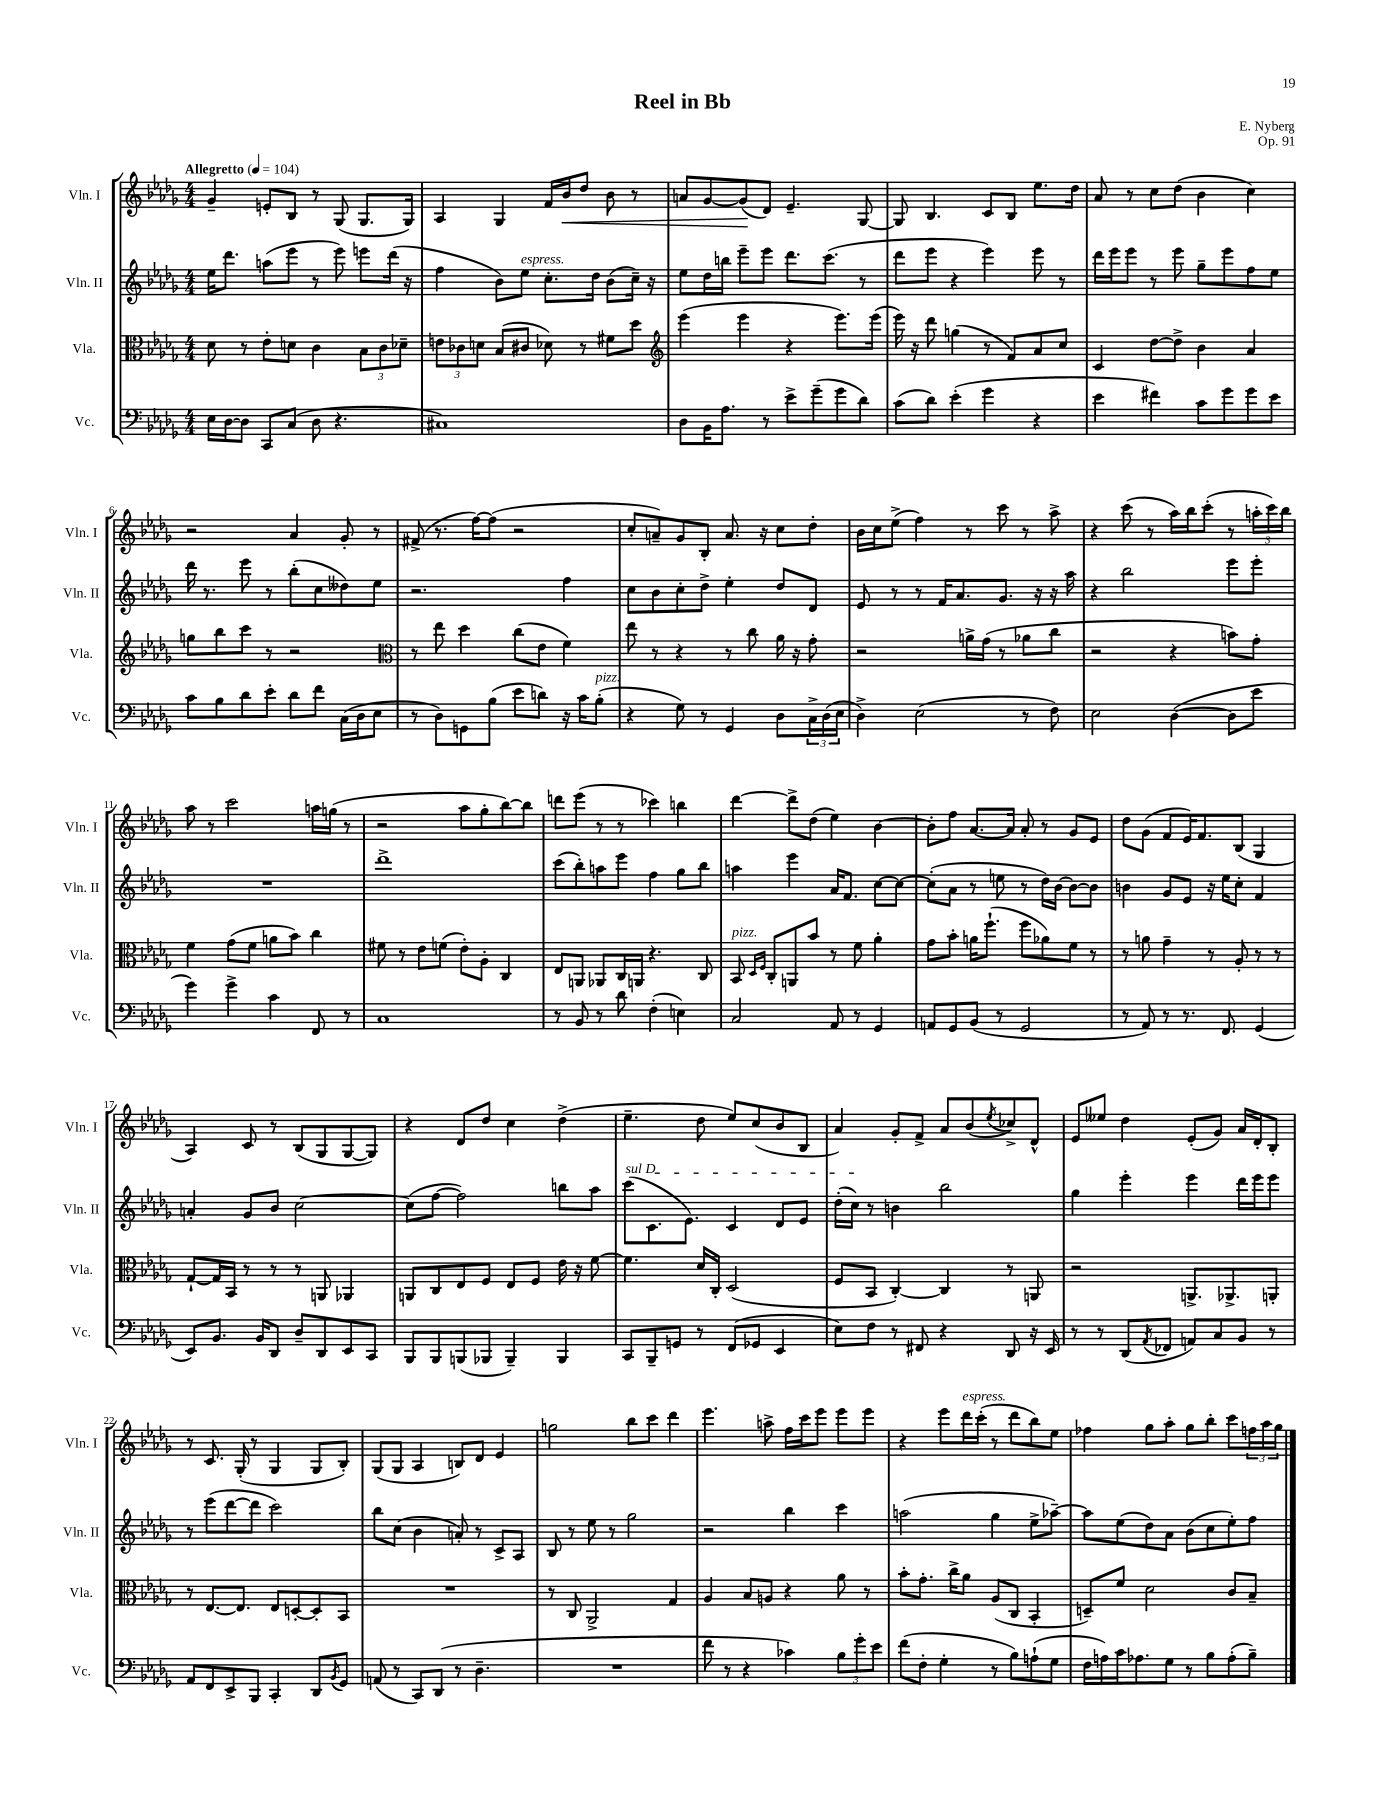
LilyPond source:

\header { title = "Reel in Bb" composer = "E. Nyberg" opus = "Op. 91" }
<<
\new StaffGroup <<
\new Staff = "s0" \with { instrumentName = "Vln. I" shortInstrumentName = "Vln. I" } {
    \clef treble \key des \major \numericTimeSignature \time 4/4 \tempo "Allegretto" 4 = 104
    ges'4-- e'8-. bes8 r8 ges8( ges8. ges16) |
    aes4 ges4 f'16 bes'16\< des''8 bes'8 r8 |
    a'8 ges'8~ ges'8\!( des'8) ees'4.-- ges8~ |
    ges8 bes4. c'8 bes8 ees''8. des''16 |
    aes'8 r8 c''8 des''8( bes'4 c''4) |
    r2 aes'4 ges'8-. r8 |
    fis'8->( r8. f''16~) f''8( r2 |
    c''8-. a'8--) ges'8 bes8-. a'8. r16 c''8 des''8-. |
    bes'16 c''16 ees''8->( f''4) r8 c'''8 r8 aes''8-> |
    r4 c'''8( r8 aes''16) bes''16 c'''8-.( r8 \tuplet 3/2 { a''16-. c'''16) bes''16 } |
    aes''8 r8 c'''2 a''16 g''16( r8 |
    r2 aes''8 ges''8-. bes''8~) bes''8 |
    d'''8 ees'''8( r8 r8 ces'''4) b''4 |
    des'''4~ des'''8-> des''8( ees''4) bes'4~ |
    bes'8-. f''8 aes'8.~ aes'16 aes'8-. r8 ges'8 ees'8 |
    des''8 ges'8( f'8 ees'16) f'8. bes8( ges4 |
    aes4) c'8 r8 bes8( ges8 ges8~ ges8) |
    r4 des'8 des''8 c''4 des''4->( |
    ees''4.-- des''8 ees''8) c''8( bes'8 bes8 |
    aes'4) ges'8-. f'8-> aes'8 bes'8( \acciaccatura { ees''8 } ces''8->) des'8-^ |
    ees'8 eeses''8 des''4 ees'8-.( ges'8) aes'16 des'16-. bes8-. |
    r8 c'8. ges16-.( r8 ges4 ges8 bes8-.) |
    ges8( ges8 aes4 b8) des'8 ees'4 |
    g''2 bes''8 c'''8 des'''4 |
    ees'''4. a''8-> f''16 c'''16 ees'''8 ees'''8 ees'''8 |
    r4 ees'''8 des'''16^\markup { \italic "espress." } c'''16-.( r8 des'''8 bes''8) ees''8 |
    fes''4 ges''8 aes''8-. ges''8 bes''8-. c'''8 \tuplet 3/2 { f''16 aes''16 ges''16 } \bar "|." |
}
\new Staff = "s1" \with { instrumentName = "Vln. II" shortInstrumentName = "Vln. II" } {
    \clef treble \key des \major \numericTimeSignature \time 4/4
    ees''16 des'''8. a''8( ees'''8 r8 ees'''8) e'''8 des'''16( r16 |
    f''4 bes'8) ees''8^\markup { \italic "espress." } c''8.-. des''16 bes'8( c''16--) r16 |
    ees''8 des''16 b''16 ees'''8-- ees'''8 des'''8. c'''8.( r8 |
    des'''8 ees'''8 r4 ees'''4) ees'''8 r8 |
    des'''16 ees'''16 ees'''8 r8 ees'''8 ges''8-- ees'''8 f''8 ees''8 |
    des'''16 r8. ees'''8 r8 bes''8-.( c''8 deses''8) ees''8 |
    r2. f''4 |
    c''8 bes'8 c''8-. des''8-> ees''4-. des''8 des'8 |
    ees'8 r8 r8 f'16 aes'8. ges'8. r16 r16 aes''16 |
    r4 bes''2 ees'''8 ees'''8-. |
    R1 |
    des'''1-> |
    c'''8( bes''8-.) a''8 ees'''8 f''4 ges''8 bes''8 |
    a''4 ees'''4 aes'16 f'8. c''8~ c''8~ |
    c''8-.( aes'8 r8 e''8 r8 des''16) bes'16~ bes'8~ bes'8 |
    b'4 ges'8 ees'8 r16 ees''16 c''8-. f'4 |
    a'4-. ges'8 bes'8 c''2~ |
    c''8( f''8~ f''2) b''8 aes''8 |
    \once \override TextSpanner.bound-details.left.text = \markup { \italic "sul D" } c'''8\startTextSpan( c'8. ees'8.) c'4 des'8 ees'8 |
    des''16-.( c''16\stopTextSpan) r8 b'4 bes''2 |
    ges''4 ees'''4-. ees'''4 des'''16 ees'''16 ees'''8 |
    r8 ees'''8( des'''8~ des'''8 c'''2) |
    bes''8 c''8( bes'4 a'8-.) r8 c'8-> aes8 |
    bes8 r8 ees''8 r8 ges''2 |
    r2 bes''4 c'''4 |
    a''2( ges''4 ees''8-> aes''8~--) |
    aes''8 ees''8( des''8) aes'8 bes'8( c''8 ees''8-.) f''8 \bar "|." |
}
\new Staff = "s2" \with { instrumentName = "Vla." shortInstrumentName = "Vla." } {
    \clef alto \key des \major \numericTimeSignature \time 4/4
    des'8 r8 ees'8-. d'8 c'4 \tuplet 3/2 { bes8 c'8 des'8-- } |
    \tuplet 3/2 { e'8 ces'8 d'8 } bes8( cis'8 des'8) r8 fis'8 des''8 |
    \clef treble ees'''4( ees'''4 r4 ees'''8.) ees'''16( |
    ees'''16) r16 des'''8 g''4( r8 f'8) aes'8 c''8 |
    c'4 des''8~ des''8-> bes'4 aes'4 |
    g''8 bes''8 c'''8 r8 r2 |
    \clef alto r8 ees''8 des''4 c''8( ees'8 f'4) |
    ees''8 r8 r4 r8 c''8 aes'16 r16 ges'8-. |
    r2 a'16-> ges'16( r8 aes'8 c''8 |
    r2 r4 b'8) ges'8-. |
    f'4 ges'8( f'8 a'8 bes'8) c''4 |
    fis'8 r8 ees'8 f'8( ees'8-.) aes8-. c4 |
    ees8 a,8 aes,8 c16 a,16 r4. c8 |
    bes,8^\markup { \italic "pizz." } \grace { des16 f16 } c8-. a,8 bes'8 r8 f'8 aes'4-. |
    ges'8 bes'8-. a'16 f''8.-!( f''8 aes'8) f'8 r8 |
    r8 a'8 ges'4-- r8 aes8-. r8 r8 |
    ges8~-! ges16 bes,16 r8 r8 r8 a,8 aes,4 |
    a,8 c8 ees8 f8 ees8 f8 ees'16 r16 f'8~ |
    f'4. des'16 c16-. des2( |
    f8 bes,8 c4~-.) c4 r8 a,8 |
    r2 a,8.-> aes,8.-> a,8-. |
    r8 ees8.~ ees8. ees8 d8~-. d8-. bes,8 |
    R1 |
    r8 c8 aes,2-> ges4 |
    aes4 bes8 a8 r4 aes'8 r8 |
    bes'8-. ges'8.-. c''16-> aes'8 aes8( c8 bes,4-. |
    d8--) f'8 des'2 c'8 bes8-- \bar "|." |
}
\new Staff = "s3" \with { instrumentName = "Vc." shortInstrumentName = "Vc." } {
    \clef bass \key des \major \numericTimeSignature \time 4/4
    ees16 des16~ des8 c,8 c8( des8 r4. |
    cis1) |
    des8 bes,16 aes8. r8 ees'8-> ges'8--( ges'8 des'8) |
    c'8( des'8) ees'4-.( ges'4 r4 |
    ees'4 fis'4) c'8 ges'8 ges'8 ees'8 |
    c'8 bes8 des'8 ees'8-. des'8 f'8 c16( des16 ees8 |
    r8 des8) g,8 bes8( ees'8 d'8) r16 c'16 bes8-.^\markup { \italic "pizz." }( |
    r4 ges8) r8 ges,4 des8 \tuplet 3/2 { c16-> des16( ees16 } |
    des4->) ees2( r8 f8) |
    ees2 des4~( des8 ees'8 |
    ges'4) ges'4-> c'4 f,8 r8 |
    c1 |
    r8 bes,8 r8 des'8 f4-.( e4) |
    c2 aes,8 r8 ges,4 |
    a,8 ges,8 bes,8( r8 ges,2 |
    r8 aes,8) r8 r8. f,8. ges,4( |
    ees,8) bes,8. bes,16 des,8 des8-- des,8 ees,8 c,8 |
    bes,,8 bes,,8 b,,8( bes,,8 bes,,4--) bes,,4 |
    c,8 bes,,8-- g,8 r8 f,8( ges,8 ees,4 |
    ees8) f8 r8 fis,8 r4 des,8 r16 ees,16 |
    r8 r8 des,8( \acciaccatura { aes,8 } fes,8 a,8) c8 bes,8 r8 |
    aes,8 f,8 ees,8-> bes,,8 c,4-. des,8 \acciaccatura { bes,8 } ges,8 |
    a,8( r8 c,8) des,8( r8 des4.-- |
    R1 |
    f'8 r8 r4 ces'4) \tuplet 3/2 { bes8 ges'8-. ees'8 } |
    f'8( f8-. ges4-. r8 bes8) a8-!( ges8 |
    f16 a16) c'16 aes8. ges8 r8 bes8 aes8-.( bes8--) \bar "|." |
}
>>
>>
